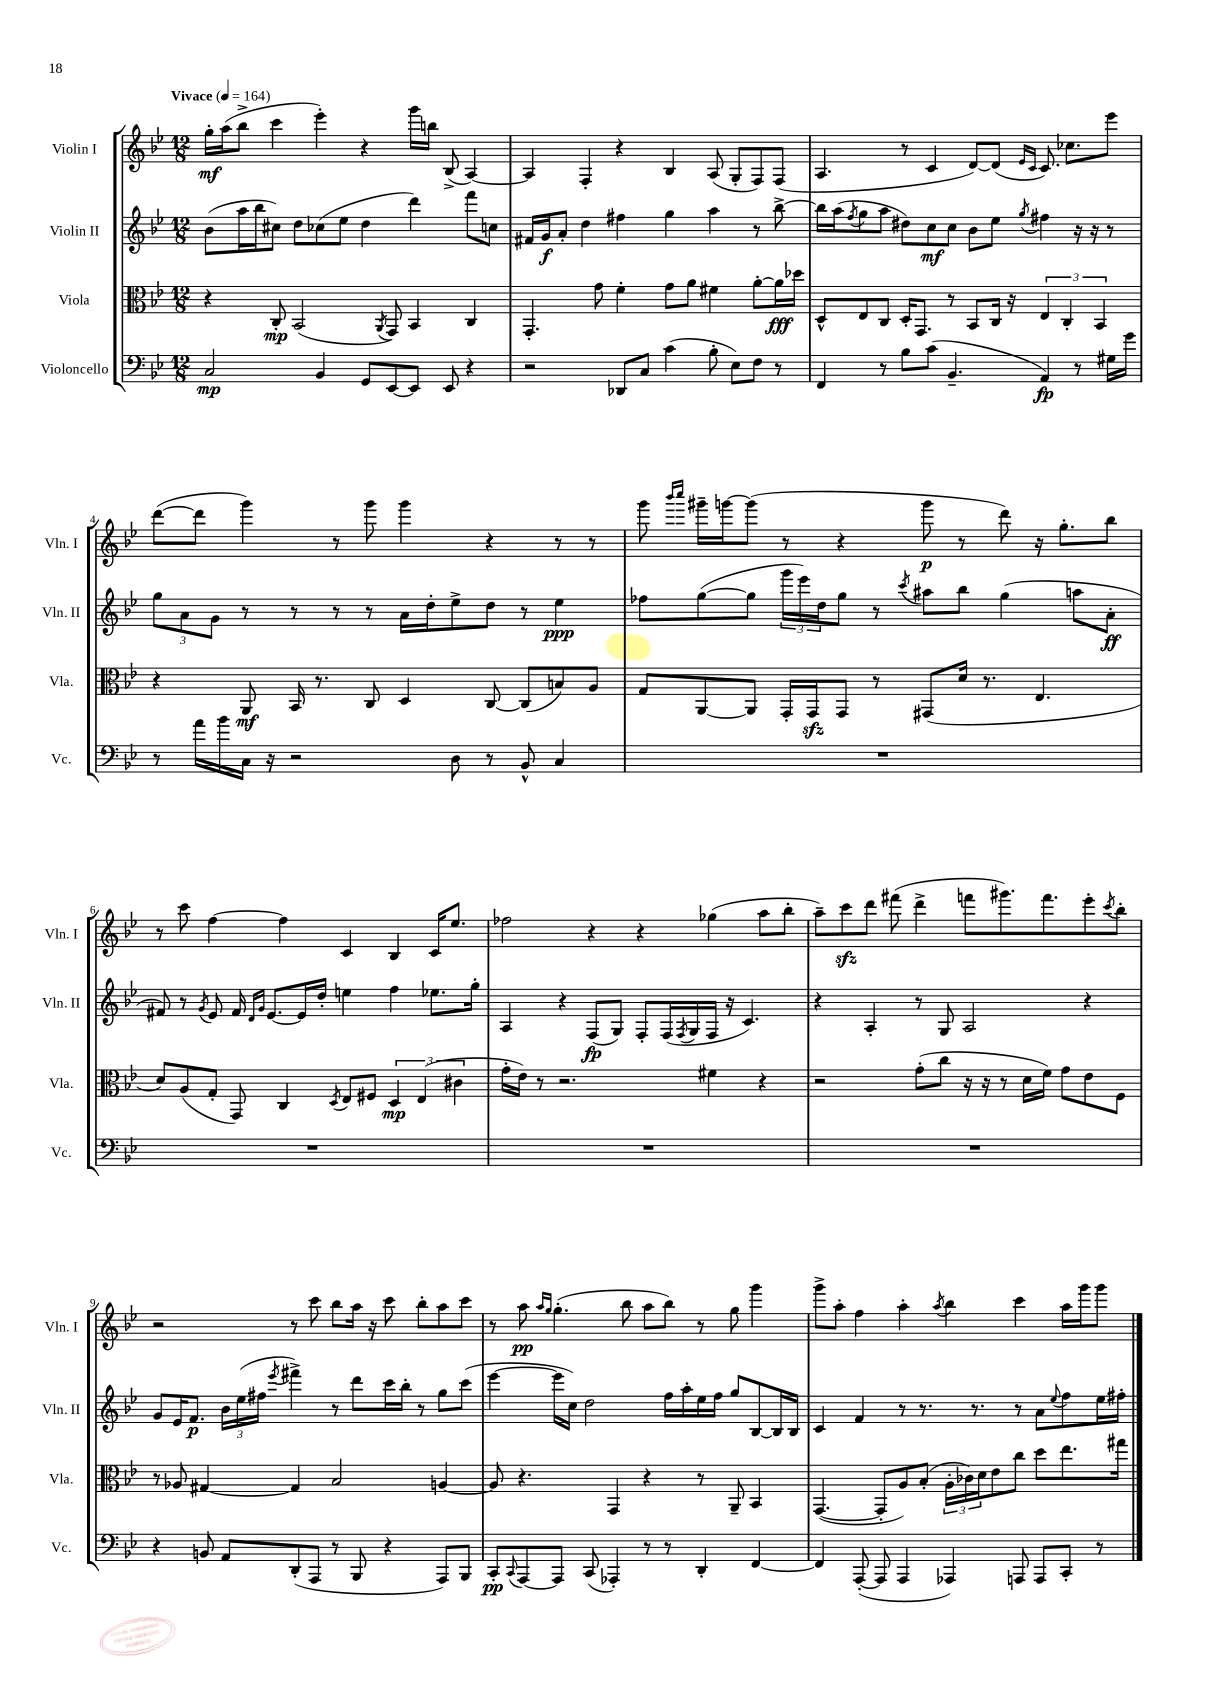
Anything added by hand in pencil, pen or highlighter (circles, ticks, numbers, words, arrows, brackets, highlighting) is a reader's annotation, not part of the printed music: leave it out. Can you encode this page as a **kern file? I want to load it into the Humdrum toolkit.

**kern	**dynam	**kern	**dynam	**kern	**dynam	**kern	**dynam
*part4	*part4	*part3	*part3	*part2	*part2	*part1	*part1
*staff4	*staff4	*staff3	*staff3	*staff2	*staff2	*staff1	*staff1
*I"Violoncello	*	*I"Viola	*	*I"Violin II	*	*I"Violin I	*
*I'Vc.	*	*I'Vla.	*	*I'Vln. II	*	*I'Vln. I	*
*clefF4	*	*clefC3	*	*clefG2	*	*clefG2	*
*k[b-e-]	*	*k[b-e-]	*	*k[b-e-]	*	*k[b-e-]	*
*M12/8	*	*M12/8	*	*M12/8	*	*M12/8	*
*MM164	*	*MM164	*	*MM164	*	*MM164	*
=1	=1	=1	=1	=1	=1	=1	=1
!	!	!	!	!	!	!LO:TX:a:B:t=Vivace	!
2C/	mp	4r	.	(8b-\L	.	16gg'\LL	mf
.	.	.	.	.	.	(16aa\J	.
.	.	.	.	16aa\L	.	8bb-^\J	.
.	.	.	.	16bb-\J	.	.	.
.	.	8C'/	mp	8cc#X\J)	.	4ccc\	.
.	.	(2BB-/	.	8dd\L	.	.	.
4BB-/	.	.	.	(8cc-X\	.	4eee-'\)	.
.	.	.	.	8ee-\J	.	.	.
8GG/L	.	.	.	4dd\	.	4r	.
.	.	8qAA/	.	.	.	.	.
[8EE-/	.	8GG/)	.	.	.	.	.
8EE-/J]	.	4BB-/	.	4ddd\)	.	16ggg\LL	.
.	.	.	.	.	.	16bbn\JJ	.
8EE-/	.	.	.	.	.	(8B-^/	.
4r	.	4C/	.	8fff\L	.	[4A/)	.
.	.	.	.	8ccn\J	.	.	.
=2	=2	=2	=2	=2	=2	=2	=2
2r	.	4.GG'/	.	16f#X/LL	.	4A/]	.
.	.	.	.	16g/J	f	.	.
.	.	.	.	8a'/J	.	.	.
.	.	.	.	4dd\	.	4F'/	.
.	.	8g\	.	.	.	.	.
8DD-X/L	.	4f'\	.	4ff#X\	.	4r	.
8C/J	.	.	.	.	.	.	.
(4c\	.	8g\L	.	4gg\	.	4B-/	.
.	.	8a\J	.	.	.	.	.
8B-'\	.	4f#X\	.	4aa\	.	(8A/	.
8E-\L)	.	.	.	.	.	8G'/L	.
8F\J	.	[8a'\L	.	8r	.	8F/)	.
8r	.	16a\L]	fff	[8bb-^\	.	(8F/J	.
.	.	16dd-X\JJ	.	.	.	.	.
=3	=3	=3	=3	=3	=3	=3	=3
4FF/	.	8D^^/L	.	16bb-\LL]	.	4.A/	.
.	.	.	.	(16aa\J	.	.	.
.	.	.	.	8qff/	.	.	.
.	.	8E-/	.	8gg\	.	.	.
8r	.	8C/J	.	8aa\J	.	.	.
8B-\L	.	16D'/KL	.	8dd#X\L)	.	8r	.
.	.	8.GG/J	.	.	.	.	.
(8c\J	.	.	.	8cc\	mf	4c/	.
4.BB-~/	.	8r	.	8cc\J	.	.	.
.	.	8BB-/L	.	8b-\L	.	[8d/L)	.
.	.	16C/Jk	.	8ee-\J	.	(8d/J]	.
.	.	16r	.	.	.	.	.
.	.	.	.	.	.	16qqe-/LL	.
.	.	.	.	8qgg/	.	16qqc/JJ	.
4AA/)	fp	6E-/	.	4ff#X\	.	8.c/)	.
.	.	6C'/	.	.	.	.	.
.	.	.	.	.	.	8.cc-X\L	.
8r	.	.	.	16r	.	.	.
.	.	.	.	16r	.	.	.
.	.	6BB-/	.	.	.	.	.
16G#X\LL	.	.	.	8r	.	8eee-\J	.
16g\JJ	.	.	.	.	.	.	.
!!LO:LB:g=z
=4	=4	=4	=4	=4	=4	=4	=4
8r	.	4r	.	12gg\L	.	([8ddd\L	.
.	.	.	.	12a\	.	.	.
16a\LL	.	.	.	.	.	8ddd\J]	.
.	.	.	.	12g\J	.	.	.
16b-\	.	.	.	.	.	.	.
16C\JJ	.	8AA/	mf	8r	.	4ggg\)	.
16r	.	.	.	.	.	.	.
2r	.	16BB-/	.	8r	.	.	.
.	.	8.r	.	.	.	.	.
.	.	.	.	8r	.	8r	.
.	.	8C/	.	8r	.	8ggg\	.
.	.	4D/	.	16a\LL	.	4ggg\	.
.	.	.	.	16dd'\J	.	.	.
8D\	.	.	.	8ee-^\	.	.	.
8r	.	[8C/	.	8dd\J	.	4r	.
8BB-^^/	.	(8C/L]	.	8r	.	.	.
4C/	.	8Bn/)	.	4ee-\	ppp	8r	.
.	.	8A/J	.	.	.	8r	.
=5	=5	=5	=5	=5	=5	=5	=5
1.r	.	8G/L	.	8ff-X\L	.	8ggg\	.
.	.	.	.	.	.	16qqbbb-/LL	.
.	.	.	.	.	.	16qqcccc/JJ	.
.	.	[8AA/	.	([8gg\	.	16ggg#X~\LL	.
.	.	.	.	.	.	[16gggn\J	.
.	.	8AA/J]	.	8gg\J]	.	(8ggg\J]	.
.	.	16GG'/LL	.	24ggg\LL	.	8r	.
.	.	.	.	24eee-\)	.	.	.
.	.	16GGzz/J	.	.	.	.	.
.	.	.	.	24dd\J	.	.	.
.	.	8GG/J	.	8gg\J	.	4r	.
.	.	8r	.	8r	.	.	.
.	.	.	.	8qccc/	.	.	.
.	.	(8GG#X/L	.	8aa#X\L	.	8ggg\	p
.	.	16d/Jk	.	8bb-\J	.	8r	.
.	.	8.r	.	.	.	.	.
.	.	.	.	(4gg\	.	8ddd\)	.
.	.	4.E-/	.	.	.	16r	.
.	.	.	.	.	.	8.gg'\L	.
.	.	.	.	8aan\L	.	.	.
.	.	.	.	8a'\J	ff	8bb-\J	.
!!LO:LB:g=z
=6	=6	=6	=6	=6	=6	=6	=6
1.r	.	8d/L)	.	8f#X/)	.	8r	.
.	.	(8A/	.	8r	.	8ccc\	.
.	.	.	.	8qg/	.	.	.
.	.	8G'/J	.	8e-/	.	[4ff\	.
.	.	8GG/)	.	16f#/	.	.	.
.	.	.	.	16qqd/LL	.	.	.
.	.	.	.	16qqg/JJ	.	.	.
.	.	.	.	[8.e-/L	.	.	.
.	.	4C/	.	.	.	4ff\]	.
.	.	.	.	16e-/L]	.	.	.
.	.	.	.	16dd'/JJ	.	.	.
.	.	8qD/	.	.	.	.	.
.	.	8E-/L	.	4een\	.	4c/	.
.	.	8F#X/J	.	.	.	.	.
.	.	6D/	mp	4ff\	.	4B-/	.
.	.	(6E-/	.	.	.	.	.
.	.	.	.	8.ee-X\L	.	16c/KL	.
.	.	.	.	.	.	8.ee-/J	.
.	.	6c#X\	.	.	.	.	.
.	.	.	.	16gg'\Jk	.	.	.
=7	=7	=7	=7	=7	=7	=7	=7
1.r	.	16g'\LL	.	4A/	.	2ff-X\	.
.	.	16e-\JJ)	.	.	.	.	.
.	.	8r	.	.	.	.	.
.	.	2.r	.	4r	.	.	.
.	.	.	.	(8F/L	fp	4r	.
.	.	.	.	8G/J)	.	.	.
.	.	.	.	8F'/L	.	4r	.
.	.	.	.	(16F/L	.	.	.
.	.	.	.	8qF/	.	.	.
.	.	.	.	16G/	.	.	.
.	.	4f#X\	.	16F/JJ	.	(4gg-X\	.
.	.	.	.	16r	.	.	.
.	.	.	.	4.c/)	.	.	.
.	.	4r	.	.	.	8aa\L	.
.	.	.	.	.	.	8bb-'\J	.
=8	=8	=8	=8	=8	=8	=8	=8
1.r	.	2r	.	4r	.	8aa~\L)	.
.	.	.	.	.	.	8ccczz\	.
.	.	.	.	4A'/	.	8ddd\J	.
.	.	.	.	.	.	(8fff#X\	.
.	.	(8g'\L	.	8r	.	4ddd^\	.
.	.	8cc\J	.	8G/	.	.	.
.	.	16r	.	2A/	.	8fffn\L	.
.	.	16r	.	.	.	.	.
.	.	8r	.	.	.	8.ggg#X\)	.
.	.	16d\LL	.	.	.	.	.
.	.	16f\JJ)	.	.	.	8.fff\	.
.	.	8g\L	.	.	.	.	.
.	.	8e-\	.	4r	.	8eee-'\	.
.	.	.	.	.	.	8qccc/	.
.	.	8F\J	.	.	.	8bb-'\J	.
!!LO:LB:g=z
=9	=9	=9	=9	=9	=9	=9	=9
4r	.	8r	.	8g/L	.	2r	.
.	.	8A-X/	.	16e-/K	.	.	.
.	.	.	.	8.f/J	p	.	.
8BBn/	.	[4G#X/	.	.	.	.	.
8AA/L	.	.	.	24b-\LL	.	.	.
.	.	.	.	(24ee-\	.	.	.
.	.	.	.	24ff#X\JJ	.	.	.
.	.	.	.	8qeee-/	.	.	.
(8DD'/	.	4G#/]	.	4fff#X^\)	.	8r	.
8AAA/J	.	.	.	.	.	8ccc\	.
8r	.	2B-/	.	8r	.	8bb-\L	.
8BBB-/	.	.	.	8ddd\L	.	16aa\Jk	.
.	.	.	.	.	.	16r	.
4r	.	.	.	16ccc\L	.	8ccc\	.
.	.	.	.	16bb-'\JJ	.	.	.
.	.	.	.	8r	.	8bb-'\L	.
8AAA/L)	.	[4An/	.	8gg\L	.	8aa\	.
8BBB-/J	.	.	.	(8ccc\J	.	8ccc\J	.
=10	=10	=10	=10	=10	=10	=10	=10
8CC'/L	pp	8A/]	.	[4eee-\	.	8r	.
8qqCC/	.	.	.	.	.	.	.
[8AAA/	.	4.r	.	.	.	8aa\	pp
.	.	.	.	.	.	16qqaa/LL	.
.	.	.	.	.	.	16qqgg/JJ	.
8AAA/J]	.	.	.	16eee-\LL]	.	(4.gg'\	.
.	.	.	.	16cc\JJ)	.	.	.
(8CC/	.	.	.	2dd\	.	.	.
4AAA-X'/)	.	4GG/	.	.	.	.	.
.	.	.	.	.	.	8bb-\	.
8r	.	4r	.	.	.	8aa\L	.
8r	.	.	.	16ff\LL	.	8bb-\J)	.
.	.	.	.	16aa'\	.	.	.
4DD'/	.	8r	.	16ee-\	.	8r	.
.	.	.	.	16ff\JJ	.	.	.
.	.	8AA~/	.	8gg/L	.	8gg\	.
[4FF/	.	4BB-/	.	[8B-/	.	4ggg\	.
.	.	.	.	16B-/L]	.	.	.
.	.	.	.	16B-/JJ	.	.	.
=11	=11	=11	=11	=11	=11	=11	=11
4FF/]	.	([4.GG/	.	4c/	.	8ggg^\L	.
.	.	.	.	.	.	8aa'\J	.
([8AAA'/	.	.	.	4f/	.	4ff\	.
8AAA/]	.	8GG'/L]	.	.	.	.	.
4AAA/	.	8A/)	.	8r	.	4aa'\	.
.	.	(8B-'/J	.	8.r	.	.	.
.	.	.	.	.	.	8qaa/	.
4AAA-X/)	.	24A'\LL	.	.	.	4bb-\	.
.	.	24c-X\)	.	.	.	.	.
.	.	.	.	8.r	.	.	.
.	.	24d\J	.	.	.	.	.
.	.	8e-\	.	.	.	.	.
8AAAn/	.	8cc\J	.	8r	.	4ccc\	.
8AAA/L	.	8dd\L	.	8a\L	.	.	.
.	.	.	.	8qqee-/	.	.	.
8CC'/J	.	8.ee-\	.	8ff\	.	16aa\LL	.
.	.	.	.	.	.	16ggg\J	.
8r	.	.	.	16ee-\L	.	8ggg\J	.
.	.	16gg#X\Jk	.	16ff#X'\JJ	.	.	.
==	==	==	==	==	==	==	==
*-	*-	*-	*-	*-	*-	*-	*-
